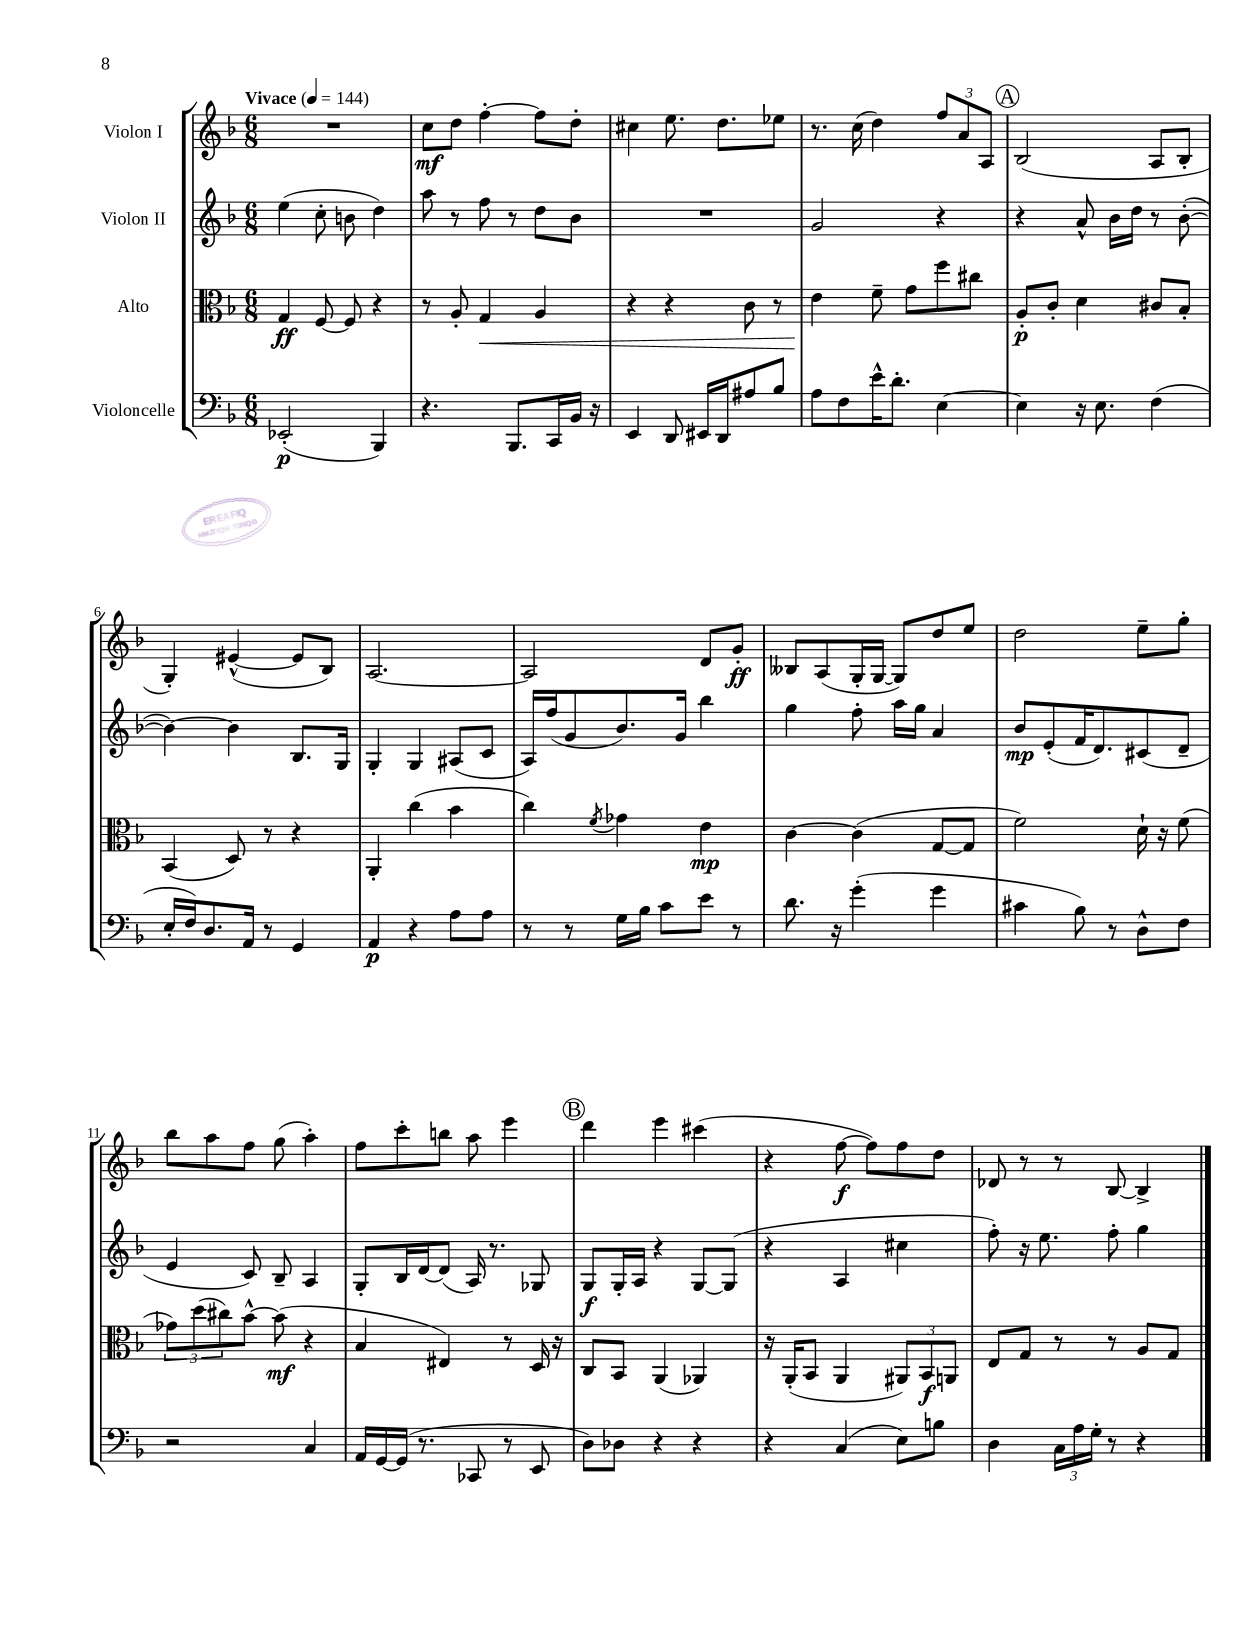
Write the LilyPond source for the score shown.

<<
\new StaffGroup <<
\new Staff = "s0" \with { instrumentName = "Violon I" } {
    \clef treble \key f \major \numericTimeSignature \time 6/8 \tempo "Vivace" 4 = 144
    R2. |
    c''8\mf d''8 f''4~-. f''8 d''8-. |
    cis''4 e''8. d''8. ees''8 |
    r8. c''16( d''4) \tuplet 3/2 { f''8 a'8 a8 } |
    \mark \markup { \circle "A" } bes2( a8 bes8-. |
    g4-.) eis'4~-^( eis'8 bes8) |
    a2.~ |
    a2 d'8 g'8-.\ff |
    beses8 a8( g16-. g16~ g8) d''8 e''8 |
    d''2 e''8-- g''8-. |
    bes''8 a''8 f''8 g''8( a''4-.) |
    f''8 c'''8-. b''8 a''8 e'''4 |
    \mark \markup { \circle "B" } d'''4 e'''4 cis'''4( |
    r4 f''8~\f f''8) f''8 d''8 |
    des'8 r8 r8 bes8~ bes4-> \bar "|." |
}
\new Staff = "s1" \with { instrumentName = "Violon II" } {
    \clef treble \key f \major \numericTimeSignature \time 6/8
    e''4( c''8-. b'8 d''4) |
    a''8 r8 f''8 r8 d''8 bes'8 |
    R2. |
    g'2 r4 |
    \mark \markup { \circle "A" } r4 a'8-^ bes'16 d''16 r8 bes'8~-.( |
    bes'4~) bes'4 bes8. g16 |
    g4-. g4 ais8( c'8 |
    a16) f''16( g'8 bes'8.) g'16 bes''4 |
    g''4 f''8-. a''16 g''16 a'4 |
    bes'8\mp e'8-.( f'16 d'8.) cis'8( d'8-- |
    e'4 c'8) bes8-- a4 |
    g8-. bes16 d'16~ d'8( a16) r8. ges8 |
    \mark \markup { \circle "B" } g8\f g16-. a16 r4 g8~ g8( |
    r4 a4 cis''4 |
    f''8-.) r16 e''8. f''8-. g''4 \bar "|." |
}
\new Staff = "s2" \with { instrumentName = "Alto" } {
    \clef alto \key f \major \numericTimeSignature \time 6/8
    g4\ff f8~ f8 r4 |
    r8 a8-. g4\< a4 |
    r4 r4 c'8 r8 |
    e'4\! f'8-- g'8 f''8 cis''8 |
    \mark \markup { \circle "A" } a8-.\p c'8-. d'4 cis'8 bes8-. |
    bes,4( d8) r8 r4 |
    a,4-. c''4( bes'4 |
    c''4) \acciaccatura { f'8 } ges'4 e'4\mp |
    c'4~ c'4( g8~ g8 |
    f'2) d'16-! r16 f'8( |
    \tuplet 3/2 { ges'8) d''8( cis''8) } bes'8~-^ bes'8\mf( r4 |
    bes4 eis4) r8 d16 r16 |
    \mark \markup { \circle "B" } c8 bes,8 a,4( aes,4) |
    r16 a,16-.( bes,8 a,4 \tuplet 3/2 { ais,8) bes,8\f a,8 } |
    e8 g8 r8 r8 a8 g8 \bar "|." |
}
\new Staff = "s3" \with { instrumentName = "Violoncelle" } {
    \clef bass \key f \major \numericTimeSignature \time 6/8
    ees,2-.\p( bes,,4) |
    r4. bes,,8. c,16 bes,16 r16 |
    e,4 d,8 eis,16 d,16 ais8 bes8 |
    a8 f8 e'16-^ d'8.-. e4~ |
    \mark \markup { \circle "A" } e4 r16 e8. f4( |
    e16-. f16) d8. a,16 r8 g,4 |
    a,4\p r4 a8 a8 |
    r8 r8 g16 bes16 c'8 e'8 r8 |
    d'8. r16 g'4-.( g'4 |
    cis'4 bes8) r8 d8-^ f8 |
    r2 c4 |
    a,16 g,16~ g,16( r8. ces,8 r8 e,8 |
    \mark \markup { \circle "B" } d8) des8 r4 r4 |
    r4 c4( e8) b8 |
    d4 \tuplet 3/2 { c16 a16 g16-. } r8 r4 \bar "|." |
}
>>
>>
